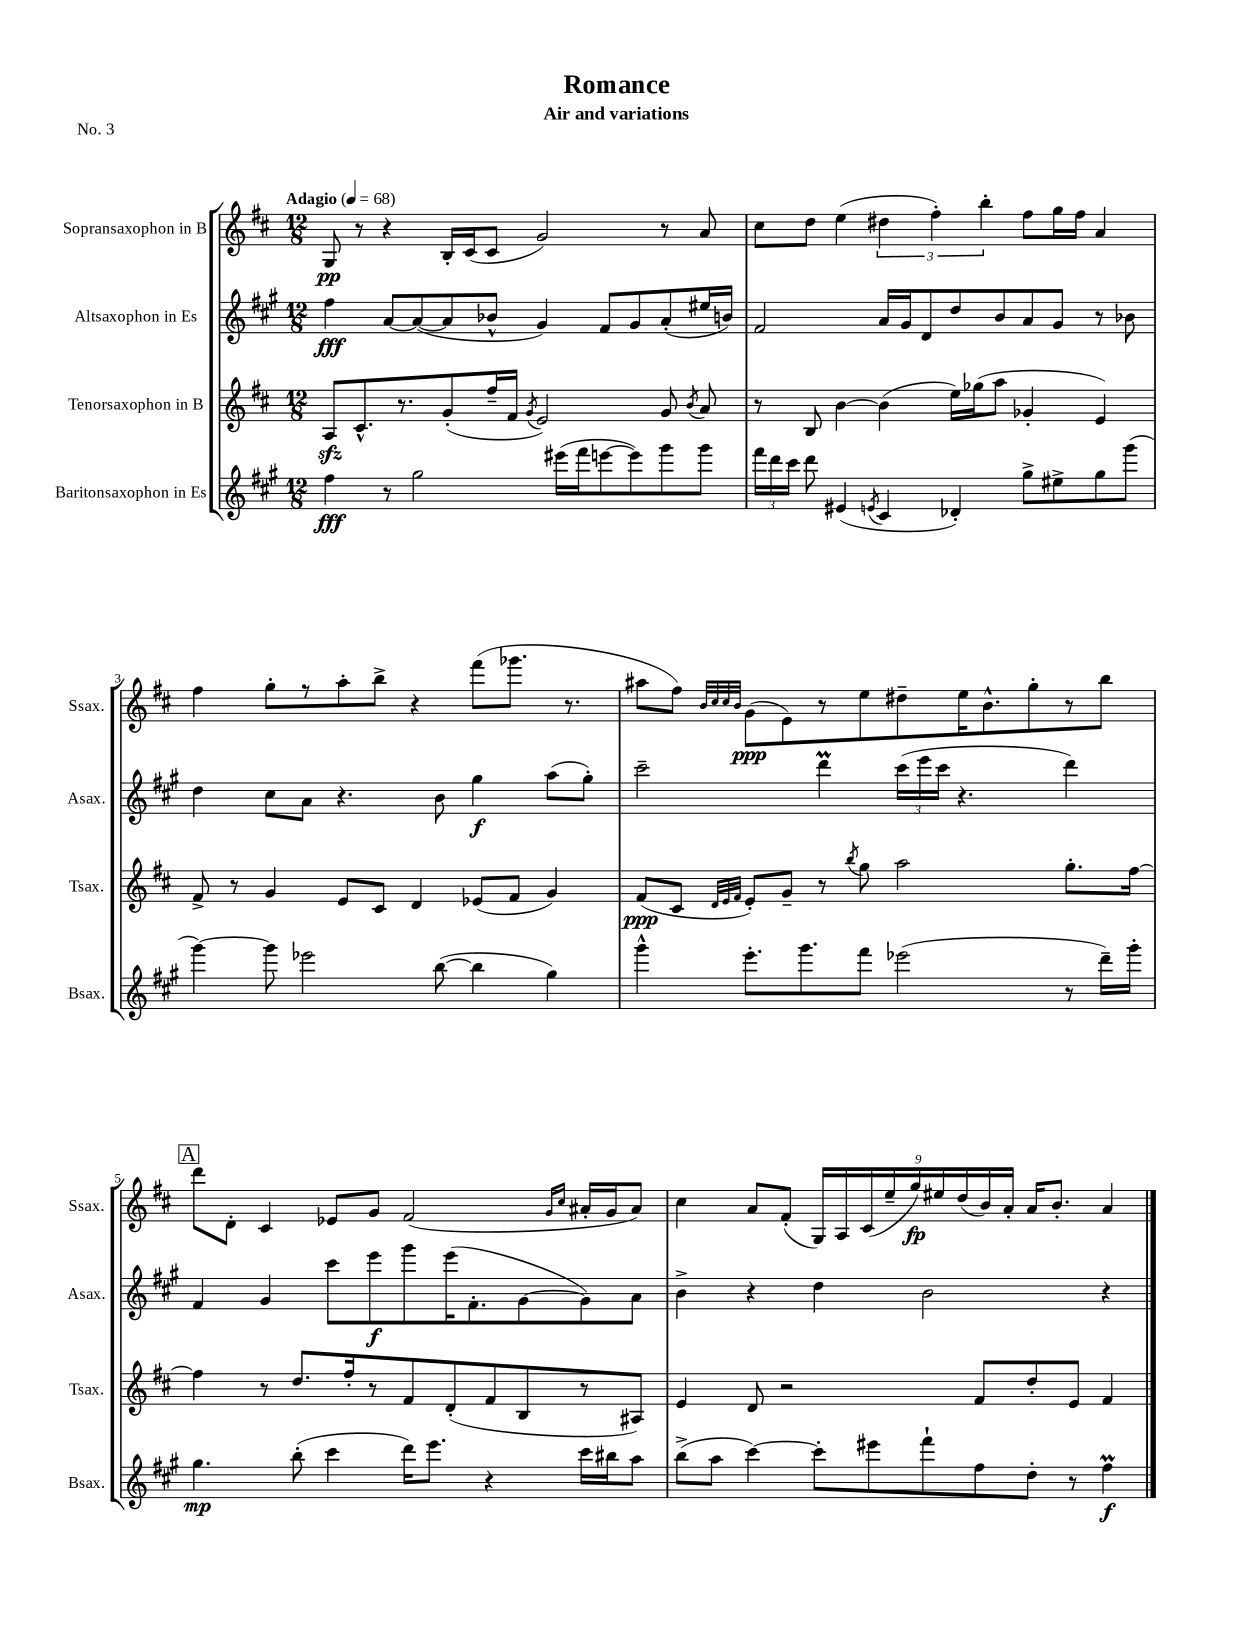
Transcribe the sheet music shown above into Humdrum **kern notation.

**kern	**dynam	**kern	**dynam	**kern	**dynam	**kern	**dynam
*part4	*part4	*part3	*part3	*part2	*part2	*part1	*part1
*staff4	*staff4	*staff3	*staff3	*staff2	*staff2	*staff1	*staff1
*I"Baritonsaxophon in Es	*	*I"Tenorsaxophon in B	*	*I"Altsaxophon in Es	*	*I"Sopransaxophon in B	*
*I'Bsax.	*	*I'Tsax.	*	*I'Asax.	*	*I'Ssax.	*
*clefG2	*	*clefG2	*	*clefG2	*	*clefG2	*
*k[f#c#g#]	*	*k[f#c#]	*	*k[f#c#g#]	*	*k[f#c#]	*
*M12/8	*	*M12/8	*	*M12/8	*	*M12/8	*
*MM68	*	*MM68	*	*MM68	*	*MM68	*
=1	=1	=1	=1	=1	=1	=1	=1
!	!	!	!	!	!	!LO:TX:a:B:t=Adagio	!
4ff#\	fff	8Azz/L	.	4ff#\	fff	8G/	pp
.	.	8.c#^^/	.	.	.	8r	.
8r	.	.	.	[8a/L	.	4r	.
.	.	8.r	.	.	.	.	.
2gg#\	.	.	.	(8a/_	.	.	.
.	.	(8g'/	.	8a/]	.	16B'/LL	.
.	.	.	.	.	.	(16c#/J	.
.	.	16ff#~/L	.	8b-X^^/J	.	8c#/J	.
.	.	16f#/JJ	.	.	.	.	.
.	.	8qg/	.	.	.	.	.
.	.	2e/)	.	4g#/)	.	2g/)	.
(16eee#X\LL	.	.	.	.	.	.	.
16fff#\J	.	.	.	.	.	.	.
[8eeen\	.	.	.	8f#/L	.	.	.
8eee\])	.	.	.	8g#/	.	.	.
8ggg#\	.	8g/	.	(8a'/	.	8r	.
.	.	8qb/	.	.	.	.	.
8ggg#\J	.	8a/	.	16ee#X/L	.	8a/	.
.	.	.	.	16bn/JJ)	.	.	.
=2	=2	=2	=2	=2	=2	=2	=2
24fff#\LL	.	8r	.	2f#/	.	8cc#\L	.
24ddd\	.	.	.	.	.	.	.
24ccc#\JJ	.	.	.	.	.	.	.
8ddd\	.	8B/	.	.	.	8dd\J	.
(4e#X/	.	[4b\	.	.	.	(4ee\	.
8qen/	.	.	.	.	.	.	.
4c#/	.	(4b\]	.	16a/LL	.	6dd#X\	.
.	.	.	.	16g#/J	.	.	.
.	.	.	.	8d/	.	.	.
.	.	.	.	.	.	6ff#'\)	.
4d-X'/)	.	16ee\LL)	.	8dd/	.	.	.
.	.	(16gg-X\J	.	.	.	.	.
.	.	.	.	.	.	6bb'\	.
.	.	8aa\J	.	8b/	.	.	.
8gg#^\L	.	4g-X'/	.	8a/	.	8ff#\L	.
8ee#X^\	.	.	.	8g#/J	.	16gg\L	.
.	.	.	.	.	.	16ff#\JJ	.
8gg#\	.	4e/)	.	8r	.	4a/	.
(8ggg#\J	.	.	.	8b-X\	.	.	.
!!LO:LB:g=z
=3	=3	=3	=3	=3	=3	=3	=3
[4ggg#\)	.	8f#^/	.	4dd\	.	4ff#\	.
.	.	8r	.	.	.	.	.
8ggg#\]	.	4g/	.	8cc#\L	.	8gg'\L	.
2eee-X\	.	.	.	8a\J	.	8r	.
.	.	8e/L	.	4.r	.	8aa'\	.
.	.	8c#/J	.	.	.	8bb^\J	.
.	.	4d/	.	.	.	4r	.
([8bb\	.	.	.	8b\	.	.	.
4bb\]	.	(8e-X/L	.	4gg#\	f	(8fff#\L	.
.	.	8f#/J	.	.	.	8.ggg-X\J	.
4gg#\)	.	4g/)	.	(8aa\L	.	.	.
.	.	.	.	.	.	8.r	.
.	.	.	.	8gg#'\J)	.	.	.
=4	=4	=4	=4	=4	=4	=4	=4
4ggg#^^\	.	(8f#/L	ppp	2ccc#~\	.	8aa#X\L	.
.	.	8c#/J	.	.	.	8ff#\J)	.
.	.	.	.	.	.	32qqb/LLL	.
.	.	32qqd/LLL	.	.	.	32qqcc#/	.
.	.	32qqe/	.	.	.	32qqcc#/	.
.	.	32qqf#/JJJ	.	.	.	32qqb/JJJ	.
8.eee'\L	.	8e'/L)	.	.	.	(8g\L	ppp
.	.	8g~/J	.	.	.	8e\)	.
8.ggg#\	.	.	.	.	.	.	.
.	.	8r	.	4dddM\	.	8r	.
.	.	8qbb/	.	.	.	.	.
8fff#\J	.	8gg\	.	.	.	8ee\	.
(2eee-X\	.	2aa\	.	(24ccc#\LL	.	8dd#X~\	.
.	.	.	.	24eee\	.	.	.
.	.	.	.	24ccc#\JJ	.	.	.
.	.	.	.	4.r	.	16ee\K	.
.	.	.	.	.	.	8.b^^\	.
.	.	.	.	.	.	8gg'\	.
8r	.	8.gg'\L	.	4ddd\)	.	8r	.
16ddd~\LL)	.	.	.	.	.	8bb\J	.
16ggg#'\JJ	.	[16ff#\Jk	.	.	.	.	.
!!LO:LB:g=z
!!LO:REH:place=s1:t=A
=5	=5	=5	=5	=5	=5	=5	=5
4.gg#\	mp	4ff#\]	.	4f#/	.	8ddd\L	.
.	.	.	.	.	.	8d'\J	.
.	.	8r	.	4g#/	.	4c#/	.
(8bb'\	.	8.dd/L	.	.	.	.	.
4ccc#\	.	.	.	8ccc#\L	.	8e-X/L	.
.	.	16ff#'/k	.	.	.	.	.
.	.	8r	.	8eee\	f	8g/J	.
16ddd\KL)	.	8f#/	.	8ggg#\	.	(2f#/	.
8.eee\J	.	.	.	.	.	.	.
.	.	(8d'/	.	(16eee\K	.	.	.
.	.	.	.	8.f#'\	.	.	.
4r	.	8f#/	.	.	.	.	.
.	.	8B/	.	[8g#\	.	.	.
.	.	.	.	.	.	16qqg/LL	.
.	.	.	.	.	.	16qqcc#/JJ	.
16ccc#\LL	.	8r	.	8g#\])	.	16a#X'/LL	.
16bb#X\J	.	.	.	.	.	16g/J	.
8aa\J	.	8A#X/J)	.	8a\J	.	8a#/J)	.
=6	=6	=6	=6	=6	=6	=6	=6
(8bb^\L	.	4e/	.	4b^\	.	4cc#\	.
8aa\J	.	.	.	.	.	.	.
[4ccc#\)	.	8d/	.	4r	.	8a/L	.
.	.	2r	.	.	.	(8f#'/J	.
8ccc#'\L]	.	.	.	4dd\	.	18G/LL)	.
.	.	.	.	.	.	18A/	.
.	.	.	.	.	.	(18c#/	.
8eee#X\	.	.	.	.	.	.	.
.	.	.	.	.	.	18ee~/	.
.	.	.	.	.	.	18gg/)	fp
8fff#`\	.	.	.	2b\	.	.	.
.	.	.	.	.	.	18ee#X/	.
.	.	.	.	.	.	(18dd/	.
8ff#\	.	8f#/L	.	.	.	.	.
.	.	.	.	.	.	18b/)	.
.	.	.	.	.	.	18a'/JJ	.
8dd'\J	.	8dd'/	.	.	.	16a/KL	.
.	.	.	.	.	.	8.b'/J	.
8r	.	8e/J	.	.	.	.	.
4ff#M\	f	4f#/	.	4r	.	4a/	.
==	==	==	==	==	==	==	==
*-	*-	*-	*-	*-	*-	*-	*-
